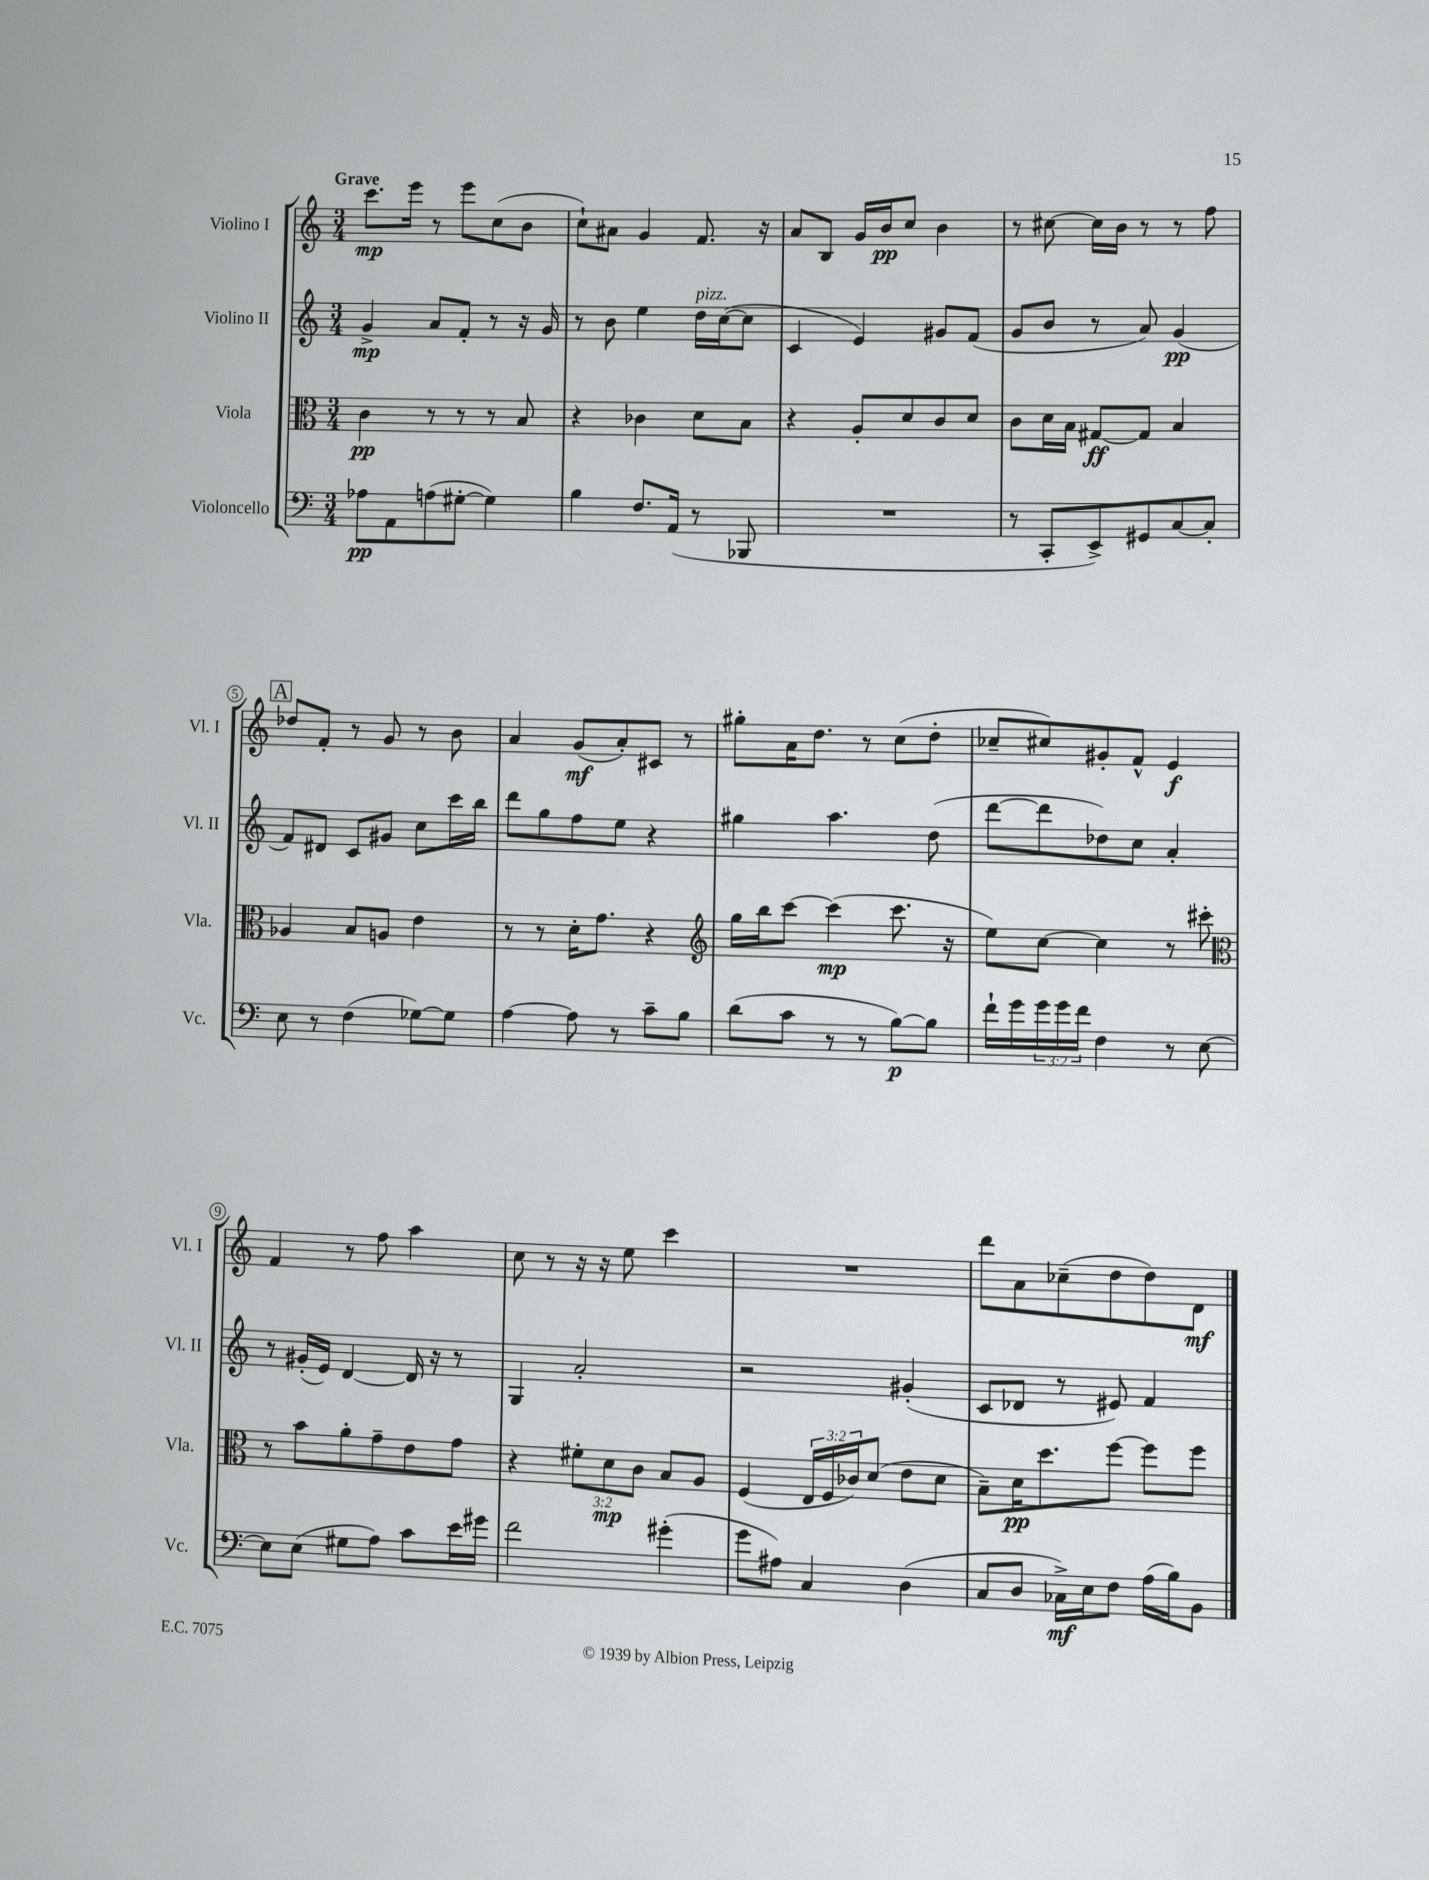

**kern	**kern	**kern	**kern
*staff4	*staff3	*staff2	*staff1
*clefF4	*clefC3	*clefG2	*clefG2
*k[]	*k[]	*k[]	*k[]
*M3/4	*M3/4	*M3/4	*M3/4
8A-	4c	4g^	8.ccc
8AA	.	.	.
.	.	.	16eee
(8A	8r	8a	8r
[8G#'	8r	8f'	8eee
4G#])	8r	8r	(8cc
.	8B	16r	8b
.	.	16g	.
=	=	=	=
4B	4r	8r	8cc`)
.	.	8b	8a#
8.F	4c-	4ee	4g
(16AA	.	.	.
8r	8d	16dd	8.f
.	.	([16cc	.
8BBB-	8B	8cc]	.
.	.	.	16r
=	=	=	=
2.r	4r	4c	8a
.	.	.	8B
.	8A'	4e)	16g
.	.	.	16b
.	8d	.	8cc
.	8c	8g#	4b
.	8d	(8f	.
=	=	=	=
8r	8c	8g	8r
8CC'	16d	8b	[8cc#
.	16B	.	.
8EE^)	[8G#	8r	16cc#]
.	.	.	16b
8GG#	8G#]	8a)	8r
[8C	4B	(4g	8r
8C']	.	.	8ff
=	=	=	=
8E	4A-	8f)	8dd-
8r	.	8d#	8f'
(4F	8B	8c	8r
.	8A	8g#	8g
[8G-)	4e	8cc	8r
8G-]	.	16ccc	8b
.	.	16bb	.
=	=	=	=
[4A	8r	8ddd	4a
.	8r	8gg	.
8A]	16d'	8ff	(8g
.	8.g	.	.
8r	.	8ee	8a')
8c~	4r	4r	8c#
8B	.	.	8r
=	=	=	=
*	*clefG2	*	*
(8d	16gg	4gg#	8gg#'
.	16bb	.	.
8c	[8ccc	.	16a
.	.	.	8.dd
8r	(4ccc]	4.aa	.
8r	.	.	8r
[8B)	8.ccc	.	(8cc
8B]	.	(8dd	8dd'
.	16r	.	.
=	=	=	=
16f`	8ee)	[8ddd	8cc-~
16g	.	.	.
24g	[8cc	8ddd]	8cc#)
24g	.	.	.
24f	.	.	.
4F	4cc]	8dd-)	8g#'
.	.	8cc	8f^^
8r	8r	4a'	4e
[8E	8ccc#'	.	.
=	=	=	=
*	*clefC3	*	*
8E]	8r	8r	4f
(8E	8b	(16g#'	.
.	.	16e)	.
8G#	8a'	[4d	8r
8A)	8g~	.	8ff
8c	8e	16d]	4aa
.	.	16r	.
16e	8g	8r	.
16g#	.	.	.
=	=	=	=
2f	4r	4G	8cc
.	.	.	8r
.	12f#'	2a'	16r
.	.	.	16r
.	12d	.	.
.	.	.	8ee
.	12c	.	.
(4g#'	8B	.	4ccc
.	8A	.	.
=	=	=	=
8g	(4F	2r	2.r
8A#)	.	.	.
4C	24E	.	.
.	24F	.	.
.	24c-)	.	.
.	(8d	.	.
(4D	8e	(4g#'	.
.	8d	.	.
=	=	=	=
8C	8B~)	8c	8ddd
8D	16d	8d-	8a
.	8.dd	.	.
16C-^)	.	8r	(8cc-~
16E	.	.	.
8F	[8ff	8e#)	8dd
(16A	8ff]	4f	8dd)
16B)	.	.	.
8BB	8ff	.	8d
==	==	==	==
*-	*-	*-	*-
